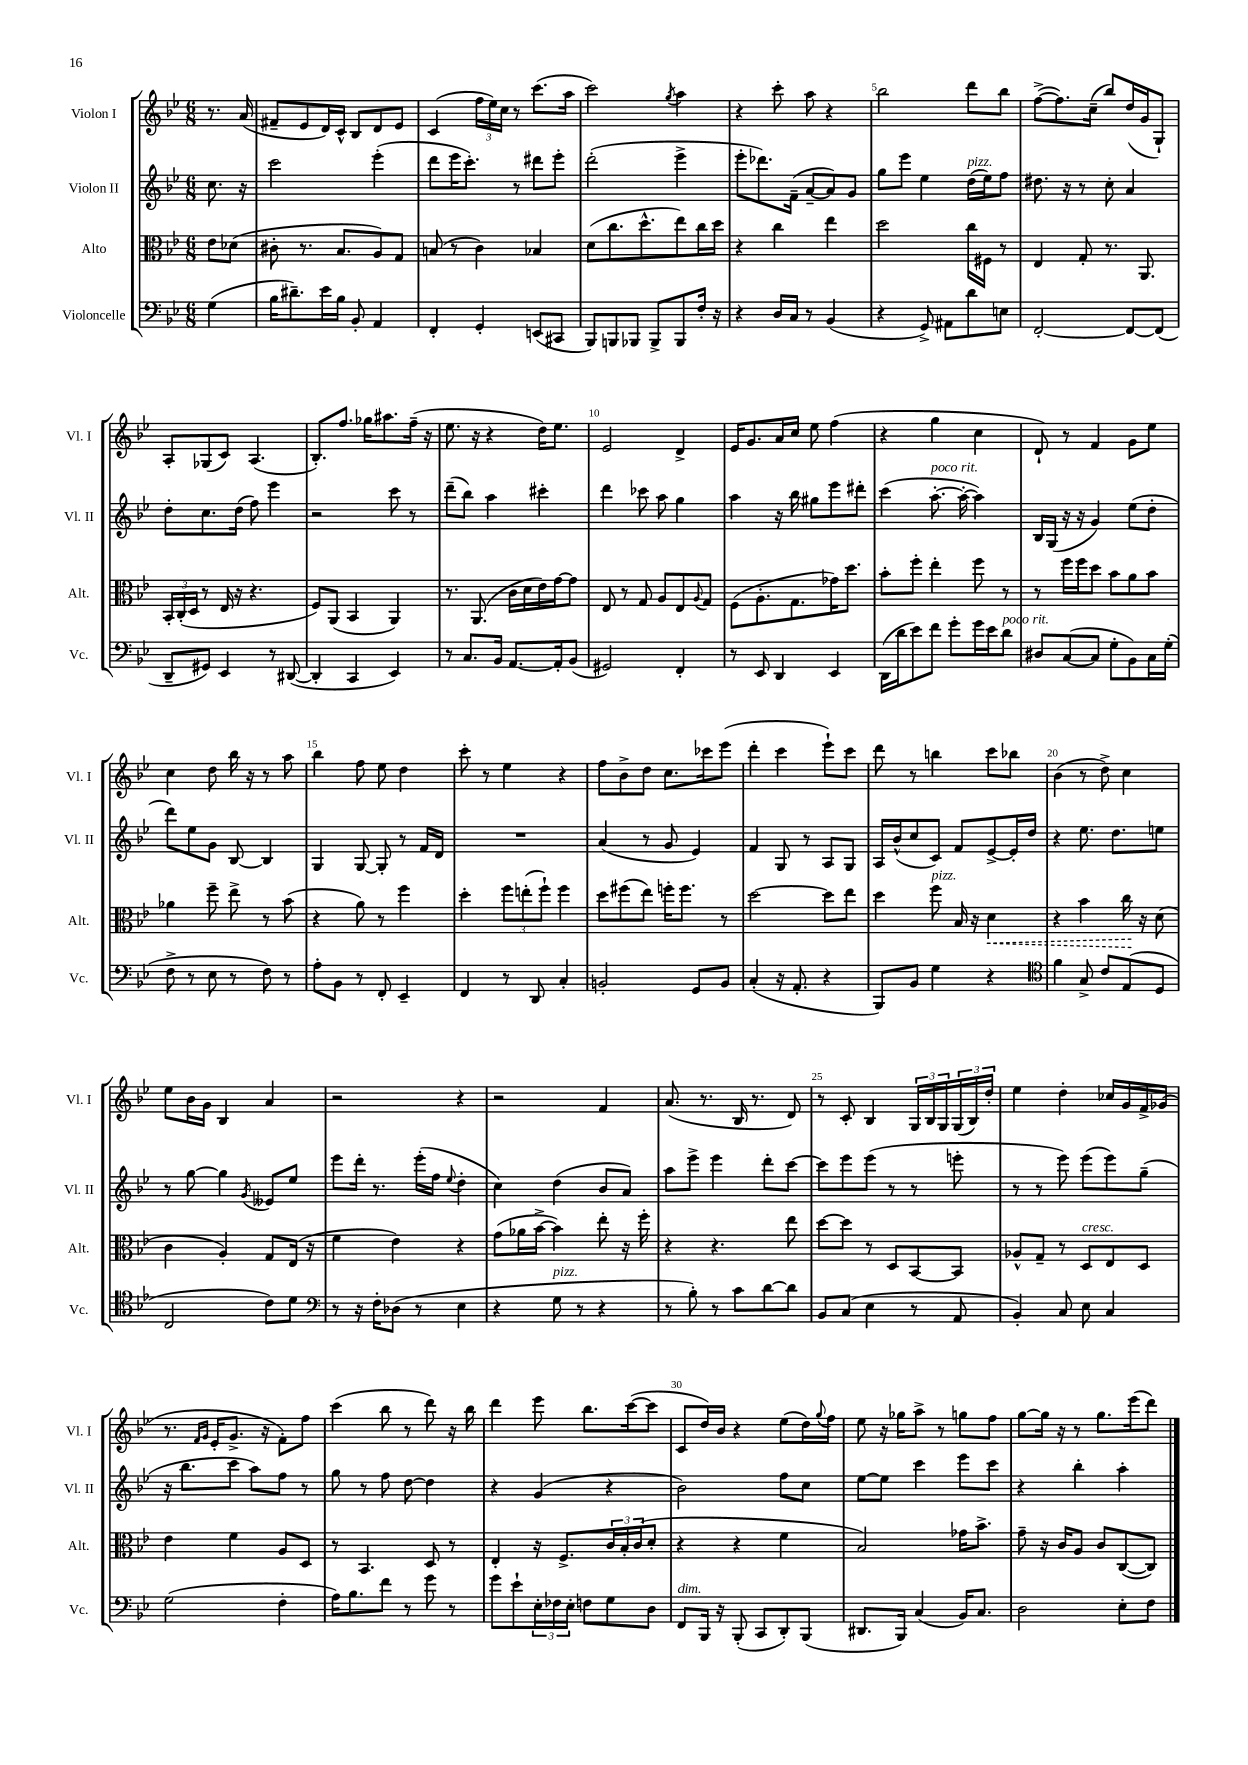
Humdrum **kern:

**kern	**kern	**dynam	**kern	**kern
*part4	*part3	*part3	*part2	*part1
*staff4	*staff3	*staff3	*staff2	*staff1
*I"Violoncelle	*I"Alto	*	*I"Violon II	*I"Violon I
*I'Vc.	*I'Alt.	*	*I'Vl. II	*I'Vl. I
*clefF4	*clefC3	*	*clefG2	*clefG2
*k[b-e-]	*k[b-e-]	*	*k[b-e-]	*k[b-e-]
*M6/8	*M6/8	*	*M6/8	*M6/8
=	=	=	=	=
(4G\	8e-\L	.	8.cc\	8.r
.	(8d-X\J	.	.	.
.	.	.	16r	(16a/
=1	=1	=1	=1	=1
16B-\KL	8c#X'\	.	2ccc\	8f#X~/L
8.d#X~\)	.	.	.	.
.	8.r	.	.	8e-/
16e-\L	.	.	.	16d/L)
16B-\JJ	8.B-/L	.	.	16c^^/JJ
8BB-'/	.	.	.	8B-/L
4AA/	8A/)	.	(4eee-'\	8d/
.	8G/J	.	.	8e-/J
=2	=2	=2	=2	=2
4FF'/	(8Bn/	.	8ddd\L	(4c/
.	8r	.	16eee-\K	.
.	.	.	8.ccc'\J)	.
4GG'/	4c\)	.	.	24ff\LL
.	.	.	.	24ee-\)
.	.	.	.	24cc\JJ
.	.	.	8r	8r
(8EEn/L	4B-X/	.	8ddd#X\L	(8.ccc\L
8CC#X/J	.	.	8eee-'\J	.
.	.	.	.	16aa\Jk
=3	=3	=3	=3	=3
8BBB-/L)	(8d\L	.	(2ddd'\	2ccc\)
8BBBn/	8.cc\	.	.	.
8BBB-X/J	.	.	.	.
.	8.dd^^\	.	.	.
8BBB-^/L	.	.	.	.
.	.	.	.	8qgg/
8BBB-/	8ee-\)	.	4eee-^\	4aa\
16F'/Jk	16cc\L	.	.	.
16r	16dd\JJ	.	.	.
=4	=4	=4	=4	=4
4r	4r	.	8eee-'\L	4r
.	.	.	8.ddd-X\)	.
16D/LL	4cc\	.	.	8ccc'\
16C/JJ	.	.	(16f~\Jk	.
8r	.	.	[8a~/L	8aa\
(4BB-/	4ee-\	.	8a/])	4r
.	.	.	8g/J	.
=5	=5	=5	=5	=5
4r	2dd\	.	8gg\L	2bb-\
.	.	.	8eee-\J	.
8GG^/)	.	.	4ee-\	.
8AA#X\L	.	.	.	.
!	!	!	!LO:TX:a:i:t=pizz.	!
8d\	16cc\LL	.	(16dd\LL	8ddd\L
.	16F#X\JJ	.	16ee-\J)	.
8En\J	8r	.	8ff\J	8bb-\J
=6	=6	=6	=6	=6
[2FF'/	4E-/	.	8.dd#X\	([8ff^\L
.	.	.	.	8.ff\])
.	.	.	16r	.
.	8G'/	.	8r	.
.	.	.	.	(16cc~\Jk
.	8.r	.	8cc'\	8bb-/L)
8FF/L_	.	.	4a/	(16dd/L
.	8.AA/	.	.	16g/J
(8FF/J]	.	.	.	8G`/J)
!!LO:LB:g=z
=7	=7	=7	=7	=7
8DD~/L	24BB-'/LL	.	8dd'\L	8A'/L
.	(24C'/	.	.	.
.	24D/JJ	.	.	.
8GG#X/J)	8r	.	8.cc\	(8G-X/
4EE-/	16E-/	.	.	8c/J)
.	16r	.	(16dd\Jk	.
.	4.r	.	8ff\)	(4.A/
8r	.	.	4eee-\	.
([8DD#X/	.	.	.	.
=8	=8	=8	=8	=8
4DD#'/]	8F/L)	.	2r	8.B-'/L)
.	(8AA/J	.	.	.
.	.	.	.	8.ff/J
4CC/	4BB-/	.	.	.
.	.	.	.	16gg-X\KL
.	.	.	.	8.aa#X\
4EE-/)	4AA/)	.	8ccc\	.
.	.	.	8r	(16ff~\Jk
.	.	.	.	16r
=9	=9	=9	=9	=9
8r	8.r	.	(8ddd~\L	8.ee-\
8.C/L	.	.	8bb-\J)	.
.	(8.AA/	.	.	16r
.	.	.	4aa\	4r
16BB-/Jk	.	.	.	.
[8.AA/L	16c\LL	.	.	.
.	16d\	.	.	.
.	16e-\)	.	4ccc#X'\	16dd\KL)
16AA'/k]	[16g\J	.	.	8.ee-\J
(8BB-/J	8g\J]	.	.	.
=10	=10	=10	=10	=10
2GG#X/)	8E-/	.	4ddd\	2e-/
.	8r	.	.	.
.	8G/	.	8ccc-X\	.
.	8A/L	.	8aa\	.
4FF'/	8E-/	.	4gg\	4d^/
.	8qqA/	.	.	.
.	8G/J	.	.	.
=11	=11	=11	=11	=11
8r	(8F\L	.	4aa\	16e-/KL
.	.	.	.	8.g/
8EE-/	8.A'\	.	.	.
4DD/	.	.	16r	16a/L
.	8.G\	.	16bb-\	16cc/JJ
.	.	.	8gg#X\L	8ee-\
4EE-/	16g-X\K)	.	8eee-\	(4ff\
.	8.dd\J	.	.	.
.	.	.	8ddd#X'\J	.
=12	=12	=12	=12	=12
(16DD\LL	8b-'\L	.	(4ccc\	4r
16d\J	.	.	.	.
8e-\)	8ff'\J	.	.	.
!	!	!	!LO:TX:a:i:t=poco rit.	!
8f\J	4ee-'\	.	[8.aa'\	4gg\
8g'\L	.	.	.	.
.	.	.	16aa'\_	.
16g\L	8ff\	.	4aa\])	4cc\
16e-\J	.	.	.	.
!LO:TX:a:i:t=poco rit.	!	!	!	!
8d\J	8r	.	.	.
=13	=13	=13	=13	=13
8D#X/L	8r	.	16B-/LL	8d`/)
.	.	.	(16G/JJ	.
([8C/	16ff\LL	.	16r	8r
.	16ff\J	.	16r	.
8C/J]	8dd\J	.	4g/)	4f/
8G'\L	8b-\L	.	.	.
8BB-\)	8a\	.	(8ee-\L	8g\L
16C\L	8b-\J	.	8dd'\J	8ee-\J
(16G'\JJ	.	.	.	.
!!LO:LB:g=z
=14	=14	=14	=14	=14
8F^\	4a-X\	.	8ddd\L)	4cc\
8r	.	.	8ee-\	.
8E-\	8ff~\	.	8g\J	8dd\
8r	8ee-^\	.	[8B-/	16bb-\
.	.	.	.	16r
8F\)	8r	.	4B-/]	8r
8r	(8b-\	.	.	8aa\
=15	=15	=15	=15	=15
8A'\L	4r	.	4G/	4bb-\
8BB-\J	.	.	.	.
8r	8a\)	.	[8G/	8ff\
8FF'/	8r	.	8G'/]	8ee-\
4EE-~/	4ff\	.	8r	4dd\
.	.	.	16f/LL	.
.	.	.	16d/JJ	.
=16	=16	=16	=16	=16
4FF/	4dd'\	.	2.r	8ccc'\
.	.	.	.	8r
8r	12ff\L	.	.	4ee-\
.	(12een'\	.	.	.
8DD/	.	.	.	.
.	12ff`\J)	.	.	.
4C'/	4ff\	.	.	4r
=17	=17	=17	=17	=17
2BBn'/	8dd\L	.	(4a/	8ff\L
.	(8ff#X\	.	.	8b-^\
.	8ee-\J)	.	8r	8dd\J
.	16ffn'\KL	.	8g/	8.cc\L
.	8.ff\J	.	.	.
8GG/L	.	.	4e-/)	.
.	.	.	.	16ccc-X\k
8BB/J	8r	.	.	(8eee-\J
=18	=18	=18	=18	=18
(4C'/	[2dd\	.	4f/	4ddd'\
16r	.	.	8G/	4ccc\
8.AA'/	.	.	.	.
.	.	.	8r	.
4r	8dd\L]	.	8A/L	8eee-`\L)
.	8ee-\J	.	8G/J	8ccc\J
=19	=19	=19	=19	=19
8BBB-/L)	4dd\	.	16A/LL	8ddd\
.	.	.	(16b-^^/J	.
8BB-/J	.	.	8cc/	8r
!	!LO:TX:a:i:t=pizz.	!	!	!
4G\	8ff\	.	8c/J)	4bbn\
.	16B-/	.	8f/L	.
.	16r	.	.	.
!	!	!LO:HP:b	!	!
4r	4d\	<	[8e-^/	8ccc\L
.	.	.	16e-'/L]	8bb-X\J
.	.	.	16dd/JJ	.
=20	=20	=20	=20	=20
*clefC4	*	*	*	*
4f\	4r	.	4r	(4b-\
8G^/	4b-\	.	8.ee-\	8r
8c/L	.	.	.	8dd^\)
.	.	.	8.dd\L	.
(8E-/	16cc\	.	.	4cc\
.	16r	[	.	.
8D/J	(8d\	.	8een\J	.
!!LO:LB:g=z
=21	=21	=21	=21	=21
2C/	4c\	.	8r	8ee-\L
.	.	.	[8gg\	16b-\L
.	.	.	.	16g\JJ
.	4A'/)	.	4gg\]	4B-/
.	.	.	8qg/	.
8c\L)	8G/L	.	8e--X/L	4a/
8d\J	(16E-/Jk	.	8ee-/J	.
.	16r	.	.	.
=22	=22	=22	=22	=22
*clefF4	*	*	*	*
8r	4f\	.	8eee-\L	2r
16r	.	.	16ddd'\Jk	.
16F'\KL	.	.	8.r	.
(8D-X\J	4e-\)	.	.	.
8r	.	.	(16eee-'\LL	.
.	.	.	16ff\JJ	.
.	.	.	8qqee-/	.
4E-\	4r	.	4dd'\	4r
=23	=23	=23	=23	=23
4r	(8g\L	.	4cc\)	2r
.	16a-X\L	.	.	.
.	[16b-^\JJ	.	.	.
!LO:TX:a:i:t=pizz.	!	!	!	!
8G\	4b-\])	.	(4dd\	.
8r	.	.	.	.
4r	8ee-'\	.	8b-/L	4f/
.	16r	.	8a/J)	.
.	16ff'\	.	.	.
=24	=24	=24	=24	=24
8r	4r	.	8aa\L	(8.a/
8B-'\)	.	.	8eee-^\J	.
.	.	.	.	8.r
8r	4.r	.	4eee-\	.
8c\L	.	.	.	16B-/
.	.	.	.	8.r
[8d\	.	.	8ddd'\L	.
8d\J]	8ee-\	.	[8ccc\J	8d/)
=25	=25	=25	=25	=25
8BB-/L	[8dd\L	.	8ccc\L]	8r
(8C/J	8dd\J]	.	8eee-\	8c'/
4E-\	8r	.	(8eee-\J	4B-/
.	8D/L	.	8r	.
8r	[8BB-/	.	8r	24G/LL
.	.	.	.	24B-/
.	.	.	.	24G/
8AA/	8BB-/J]	.	8eeen'\	(24G/
.	.	.	.	24B-/)
.	.	.	.	24dd'/JJ
=26	=26	=26	=26	=26
4BB-'/)	8A-X^^/L	.	8r	4ee-\
.	8G~/J	.	8r	.
8C/	8r	.	8eee-\)	4dd'\
!	!LO:TX:a:i:t=cresc.	!	!	!
8E-\	8D/L	.	(8eee-\L	.
4C/	8E-/	.	8eee-\)	16cc-X/LL
.	.	.	.	16g/
.	8D/J	.	(8gg~\J	16f^/
.	.	.	.	(16g-X/JJ
!!LO:LB:g=z
=27	=27	=27	=27	=27
(2G\	4e-\	.	16r	8.r
.	.	.	8.bb-\L	.
.	.	.	.	16qqf/LL
.	.	.	.	16qqg/JJ
.	.	.	.	16e-'/KL
.	4f\	.	8ccc\J	8.g^/J
.	.	.	8aa\L)	.
.	.	.	.	16r
4F'\	8A/L	.	8ff\J	8f'\L)
.	8D/J	.	8r	8ff\J
=28	=28	=28	=28	=28
16A\KL)	8r	.	8gg\	(4ccc\
8.B-\	.	.	.	.
.	4.BB-/	.	8r	.
8f\J	.	.	8ff\	8bb-\
8r	.	.	[8dd\	8r
8g\	8D/	.	4dd\]	8ddd\)
8r	8r	.	.	16r
.	.	.	.	16bb-\
=29	=29	=29	=29	=29
8g\L	4E-'/	.	4r	4ddd\
8e-`\	.	.	.	.
24E-'\L	16r	.	(4g/	8eee-\
24F-X\	.	.	.	.
.	8.F^/L	.	.	.
24E-'\JJ	.	.	.	.
8Fn\L	.	.	.	8.bb-\L
8G\	24c/L	.	4r	.
.	24B-'/	.	.	.
.	.	.	.	([16ccc\k
.	(24c/J	.	.	.
8D\J	8d'/J	.	.	8ccc\J]
=30	=30	=30	=30	=30
!LO:TX:a:i:t=dim.	!	!	!	!
8FF/L	4r	.	2b-\)	8c/L
16BBB-/Jk	.	.	.	16dd/L)
16r	.	.	.	16b-/JJ
(8BBB-'/	4r	.	.	4r
8CC/L	.	.	.	.
8DD'/)	4f\	.	8ff\L	(8ee-\L
(8BBB-/J	.	.	8cc\J	16dd\L)
.	.	.	.	8qqgg/
.	.	.	.	16ff\JJ
=31	=31	=31	=31	=31
8.DD#X/L	2B-/)	.	[8ee-\L	8ee-\
.	.	.	8ee-\J]	16r
16BBB-/Jk)	.	.	.	16gg-X\KL
(4C/	.	.	4ccc\	8aa^\J
.	.	.	.	8r
16BB-/KL)	16g-X\KL	.	8eee-\L	8ggn\L
8.C/J	8.b-^\J	.	.	.
.	.	.	8ccc\J	8ff\J
=32	=32	=32	=32	=32
2D\	8g~\	.	4r	[8gg\L
.	16r	.	.	16gg\Jk]
.	16c/KL	.	.	16r
.	8A/J	.	4bb-'\	8r
.	8c/L	.	.	8.gg\L
8E-'\L	([8C/	.	4aa'\	.
.	.	.	.	(16eee-\k
8F\J	8C/J])	.	.	8ddd\J)
==	==	==	==	==
*-	*-	*-	*-	*-
